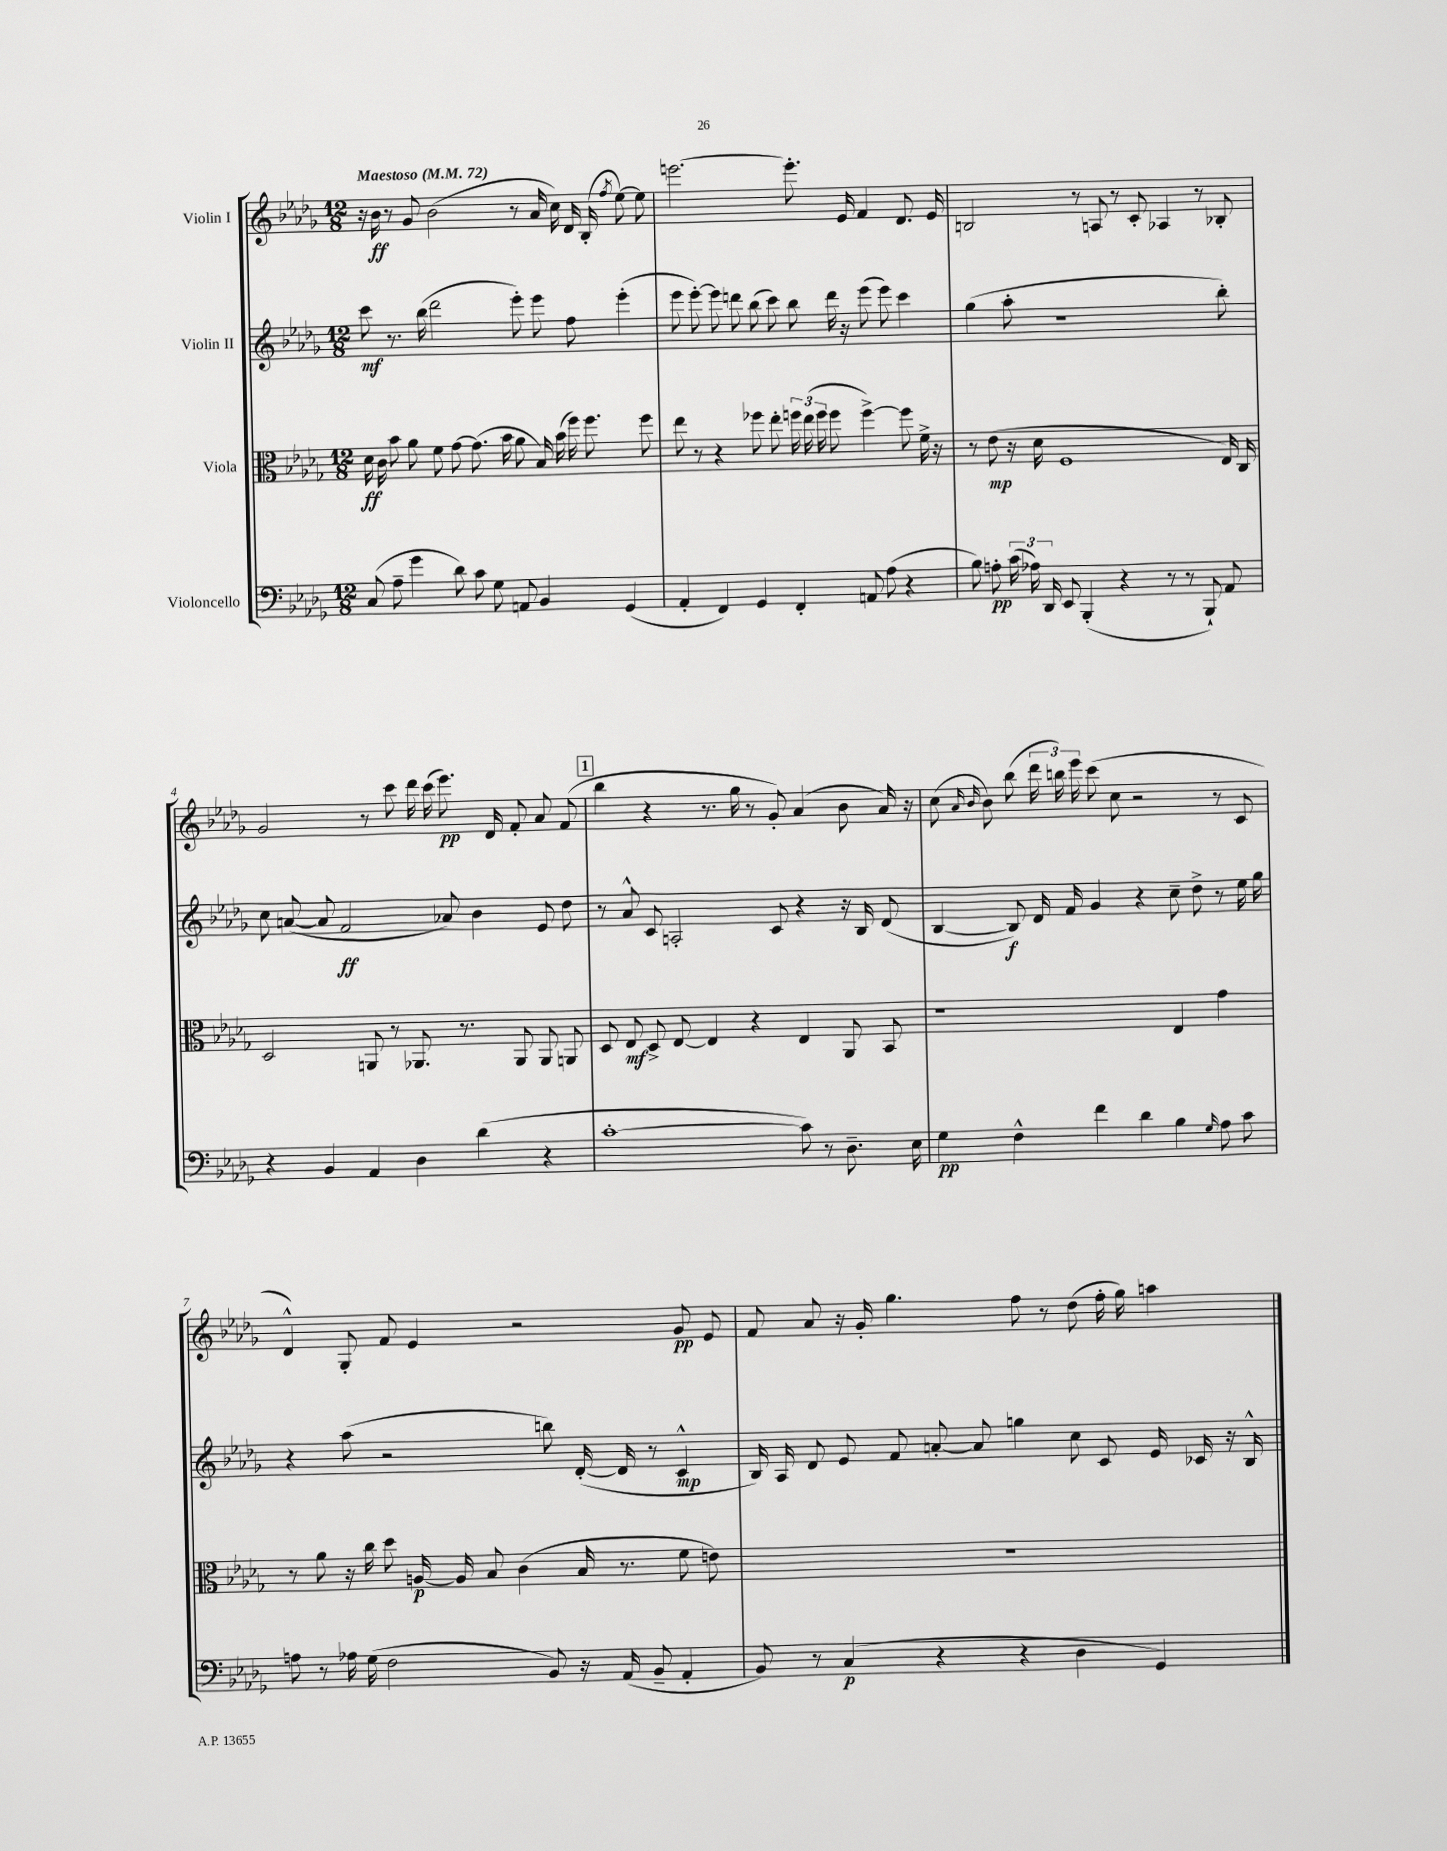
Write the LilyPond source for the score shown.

<<
\new StaffGroup <<
\new Staff = "s0" \with { instrumentName = "Violin I" } {
    \clef treble \key des \major \numericTimeSignature \time 12/8 \tempo "Maestoso" 4 = 72
    \autoBeamOff r16 bes'16\ff r8 ges'8 bes'2( r8 aes'16 c''16) des'16 bes16-.( \acciaccatura { f''8 } ees''8~) ees''8 |
    e'''2.~ e'''8.-. ees'16 f'4 des'8. ees'16 |
    b2 r8 a8 r8 c'8-. aes4 r8 bes8-. |
    ges'2 r8 c'''8 des'''16 c'''16( ees'''8.\pp) des'16 f'8-. aes'8 f'8( |
    \mark \markup { \box "1" } bes''4 r4 r8. ges''16 r8 ges'8-.) aes'4( bes'8 aes'16) r16 |
    c''8( \grace { aes'16 bes'16 } bes'8) bes''8( \tuplet 3/2 { des'''16 b''16) ees'''16 } c'''8( c''8 r2 r8 c'8 |
    des'4-^) ges8-. f'8 ees'4 r2 ges'8\pp ees'8 |
    f'8 aes'8 r16 ges'16-. ges''4. f''8 r8 des''8( f''16-. ges''16) a''4 \bar "|." |
}
\new Staff = "s1" \with { instrumentName = "Violin II" } {
    \clef treble \key des \major \numericTimeSignature \time 12/8
    \autoBeamOff c'''8\mf r8. bes''16( des'''2 ees'''8-.) ees'''8 f''8 ees'''4-.( |
    ees'''8 ees'''8~-.) ees'''8 d'''8 bes''8( c'''8) bes''8 d'''16 r16 ees'''8( ees'''8) c'''4 |
    ges''4( aes''8-. r1 bes''8-.) |
    c''8 a'8~( a'8 f'2\ff aes'8) bes'4 ees'8 des''8 |
    \mark \markup { \box "1" } r8 aes'8-^ c'8 a2-. c'8 r4 r16 bes16 des'8( |
    bes4~ bes8\f) des'16 f'16 ges'4 r4 c''8-- des''8-> r8 ees''16 ges''16 |
    r4 aes''8( r2 b''8) des'16~-.( des'16 r8 c'4-^\mp |
    bes16) aes16 des'8 ees'8 f'8 a'8~-. a'8 g''4 c''8 c'8 ees'16 ces'16 r16 bes16-^ \bar "|." |
}
\new Staff = "s2" \with { instrumentName = "Viola" } {
    \clef alto \key des \major \numericTimeSignature \time 12/8
    \autoBeamOff des'16\ff c'16 bes'8 aes'8 f'8 ges'8~ ges'8.( bes'16 aes'8 bes16) bes'16( f''16) f''8. f''8 |
    ees''8 r8 r4 fes''8 ees''8-. \tuplet 3/2 { f''16 ees''16( f''16 } f''8 f''4~->) f''8 f'16-> r16 |
    r8 ees'8\mp( r16 des'16 f1 ees16) c16 |
    des2 a,8 r8 aes,8. r8. aes,8 aes,8 a,8 |
    \mark \markup { \box "1" } des8 ees8\mf des8-> ees8~ ees4 r4 ees4 aes,8 bes,8 |
    r1 ees4 ges'4 |
    r8 aes'8 r16 c''16 des''8 a16~\p a16 bes8 c'4( bes16 r8. f'8 e'8) |
    R1. \bar "|." |
}
\new Staff = "s3" \with { instrumentName = "Violoncello" } {
    \clef bass \key des \major \numericTimeSignature \time 12/8
    \autoBeamOff c8( aes8-- ges'4 des'8) c'8 ges8 a,8 bes,4 ges,4( |
    aes,4-. f,4) ges,4 f,4-. a,8 aes8( r4 |
    bes8) a8-.\pp \tuplet 3/2 { c'16( aes16) des,16 } ees,8 bes,,4-.( r4 r8 r8 bes,,8-!) aes,8 |
    r4 bes,4 aes,4 des4 des'4( r4 |
    \mark \markup { \box "1" } c'1~-. c'8) r8 des8.-- ees16 |
    ges4\pp f4-^ f'4 des'4 bes4 \grace { ges16 } aes8 c'8 |
    a8 r8 aes16 ges16( f2 bes,8) r16 aes,16( bes,8-- aes,4-. |
    bes,8) r8 c4\p( r4 r4 des4 ges,4) \bar "|." |
}
>>
>>
